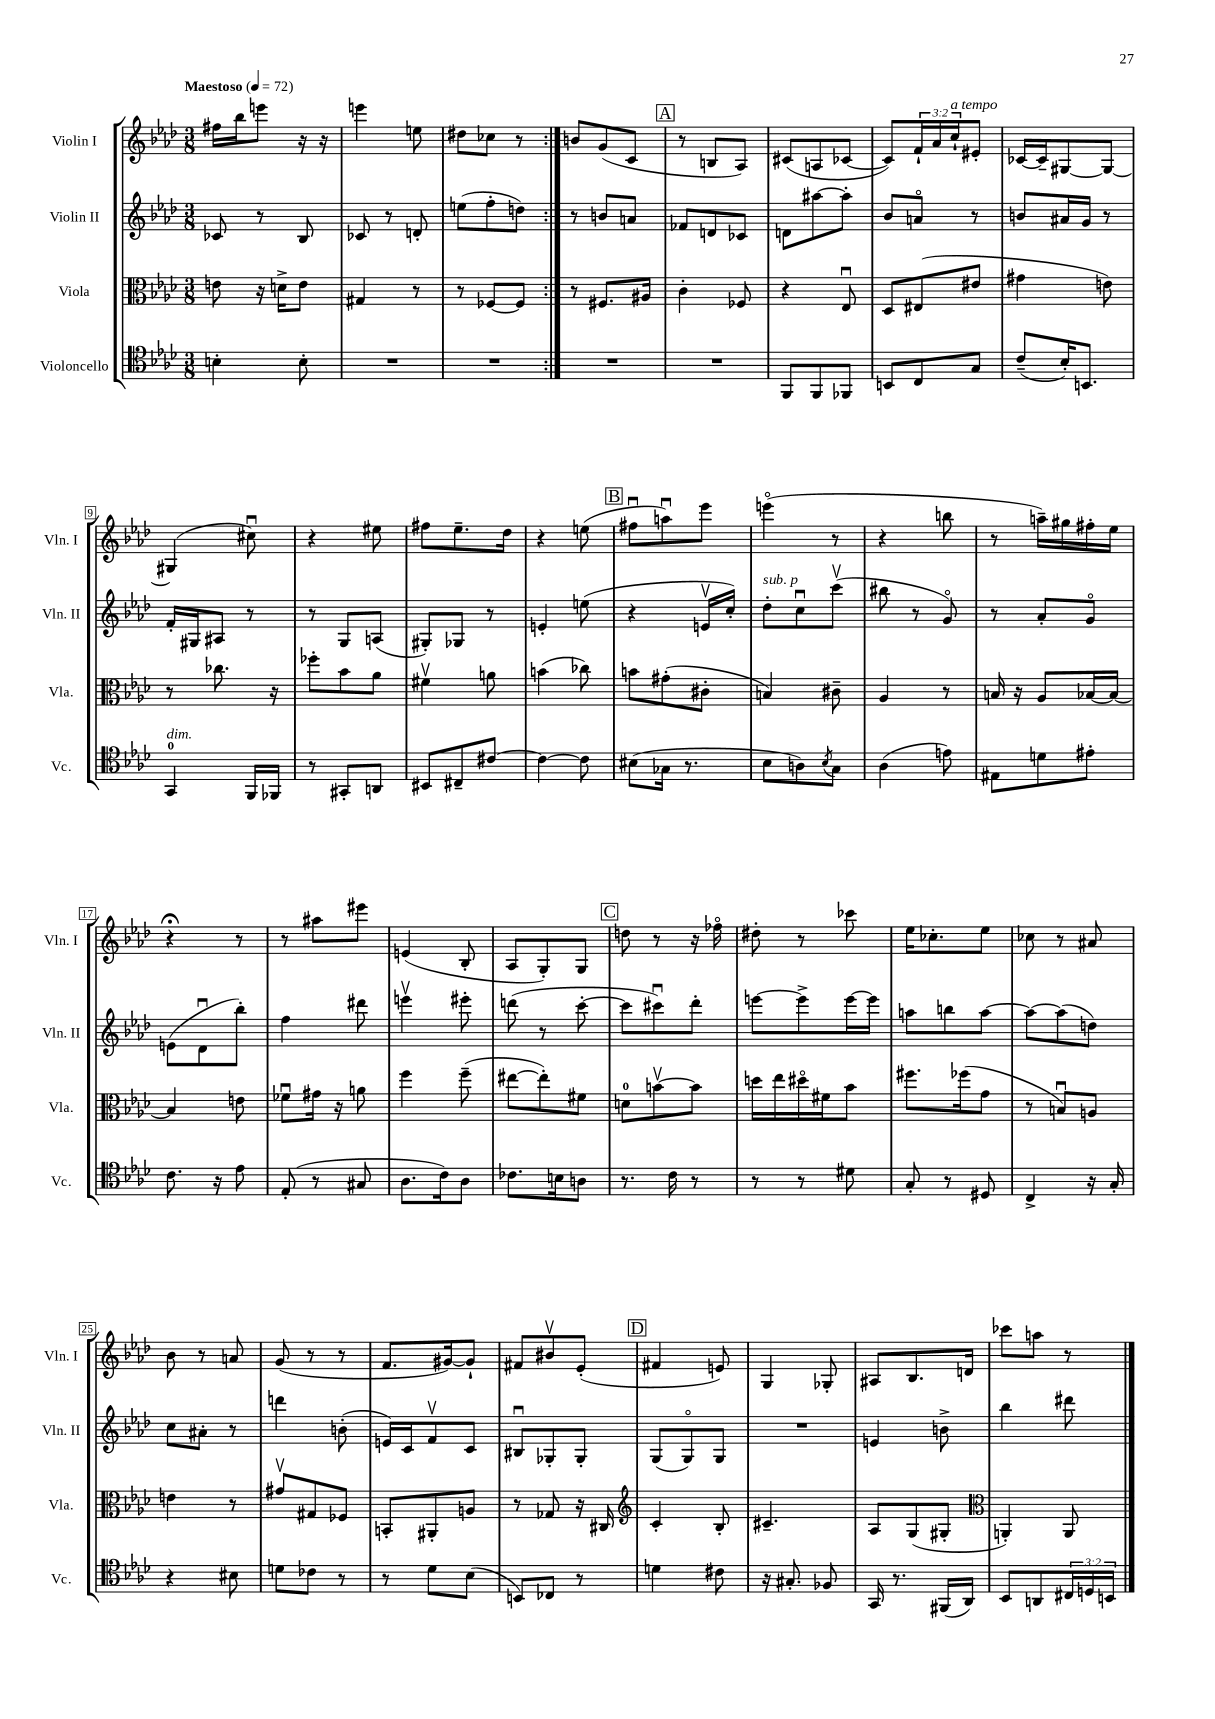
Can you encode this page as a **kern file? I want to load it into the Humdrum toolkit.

**kern	**kern	**kern	**kern
*part4	*part3	*part2	*part1
*staff4	*staff3	*staff2	*staff1
*I"Violoncello	*I"Viola	*I"Violin II	*I"Violin I
*I'Vc.	*I'Vla.	*I'Vln. II	*I'Vln. I
*clefC4	*clefC3	*clefG2	*clefG2
*k[b-e-a-d-]	*k[b-e-a-d-]	*k[b-e-a-d-]	*k[b-e-a-d-]
*M3/8	*M3/8	*M3/8	*M3/8
*MM72	*MM72	*MM72	*MM72
=1	=1	=1	=1
!	!	!	!LO:TX:a:B:t=Maestoso
4Bn'\	8en\	8c-X/	16ff#X\LL
.	.	.	16bb-\J
.	16r	8r	8eeen\J
.	16dn^\KL	.	.
8B'\	8e\J	8B-/	16r
.	.	.	16r
=2	=2	=2	=2
4.r	4G#X/	8c-X/	4eeen\
.	.	8r	.
.	8r	8dn'/	8een\
=3	=3	=3	=3
4.r	8r	(8een\L	8dd#X\L
.	[8F-X/L	8ff'\	8cc-X\J
.	8F-/J]	8ddn\J)	8r
=4:|!	=4:|!	=4:|!	=4:|!
4.r	8r	8r	8bn/L
.	8.F#X/L	8bn/L	(8g/
.	.	8an/J	8c/J
.	16A#X/Jk	.	.
!!LO:REH:place=s1:t=A
=5	=5	=5	=5
4.r	4c'\	8f-X/L	8r
.	.	8dn/	8Bn/L
.	8F-X/	8c-X/J	8A-/J)
=6	=6	=6	=6
8FF/L	4r	8dn\L	(8c#X/L
8FF/	.	[8aa#X\	8An/
8FF-X/J	8E-u/	8aa#'\J]	[8c-X/J
=7	=7	=7	=7
8BBn/L	8D-/L	8b-/L	8c-/L])
8C/	(8E#X/	8an/J	24f`/L
.	.	.	24a-/
!	!	!	!LO:TX:a:i:t=a tempo
.	.	.	24cc`/J
8G/J	8e#X/J	8r	8e#X'/J
=8	=8	=8	=8
(8c~/L	4g#X\	8bn/L	[16c-X/LL
.	.	.	16c-~/J]
16B-'/K)	.	16a#X/L	[8G#X/
8.BBn/J	.	16g/JJ	.
.	8en\)	8r	8G#/J_
!!LO:LB:g=z
=9	=9	=9	=9
!LO:TX:a:i:t=dim.	!	!	!
4GG/	8r	16f'/LL	(4G#X/]
.	.	16G#X/J	.
.	8.cc-X\	8A#X/J	.
16FF/LL	.	8r	8cc#Xu\)
16FF-X/JJ	16r	.	.
=10	=10	=10	=10
8r	8ff-X'\L	8r	4r
8GG#X'/L	8b-\	8G/L	.
8AAn/J	8a-\J	(8An/J	8ee#X\
=11	=11	=11	=11
8BB#X/L	4f#Xv\	8G#X'/L)	8ff#X\L
8C#X~/	.	8G-X/J	8.ee-~\
[8c#X/J	8an\	8r	.
.	.	.	16dd-\Jk
=12	=12	=12	=12
4c#\_	(4bn\	4en'/	4r
8c#\]	8cc-X\)	(8een\	(8een\
!!LO:REH:place=s1:t=B
=13	=13	=13	=13
(8B#X\L	8bn\L	4r	8ff#Xu\L
16G-X\Jk	(8g#X'\	.	8aanu\)
8.r	.	.	.
.	8c#X'\J	16env/LL	8eee-\J
.	.	16cc'/JJ)	.
=14	=14	=14	=14
!	!	!LO:TX:a:i:t=sub. p	!
8B-\L	4Bn/)	8dd-'\L	(4eeen\
8An\)	.	8ccu\	.
8qB-/	.	.	.
8G\J	8c#X~\	(8cccv\J	8r
=15	=15	=15	=15
(4A-\	4A-/	8bb#X\	4r
.	.	8r	.
8en\)	8r	8g/)	8bbn\
=16	=16	=16	=16
8E#X\L	16Bn/	8r	8r
.	16r	.	.
8dn\	8A-/L	8a-'/L	16aan~\LL)
.	.	.	16gg#X\
8e#X'\J	[16B-X/L	8g/J	16ff#X'\
.	16B-/JJ_	.	16ee-\JJ
!!LO:LB:g=z
=17	=17	=17	=17
8.c\	4B-/]	(8en\L	4r;<
.	.	8d-u\	.
16r	.	.	.
8e-\	8en\	8bb-'\J)	8r
=18	=18	=18	=18
(8E-'/	8f-Xu\L	4ff\	8r
8r	16g#X\Jk	.	8aa#X\L
.	16r	.	.
8G#X/	8an\	8ddd#X\	8eee#X\J
=19	=19	=19	=19
8.A-\L	4ff\	4eeenv\	(4en/
16c\k)	.	.	.
8A-\J	(8ff~\	8eee#X'\	8B-'/
=20	=20	=20	=20
8.c-X\L	[8ee#X\L	(8dddn\	8A-/L
.	8ee#'\])	8r	8G'/)
16Bn\k	.	.	.
8An\J	8f#X\J	[8ccc'\	8G/J
!!LO:REH:place=s1:t=C
=21	=21	=21	=21
8.r	8dn\L	8ccc\L]	8ddn\
.	[8bnv\	8ccc#Xu\)	8r
16c\	.	.	.
8r	8b\J]	8ddd-'\J	16r
.	.	.	16ff-X\
=22	=22	=22	=22
8r	16ddn\LL	[8eeen\L	8dd#X'\
.	16ee-\	.	.
8r	16dd#X\	8eee^\]	8r
.	16f#X\J	.	.
8d#X\	8b-\J	[16eee\L	8ccc-X\
.	.	16eee\JJ]	.
=23	=23	=23	=23
8G'/	8.ff#X\L	8aan\L	16ee-\KL
.	.	.	8.cc-X'\
8r	.	8bbn\	.
.	(16ff-X\k	.	.
8D#X/	8g\J	[8aa\J	8ee-\J
=24	=24	=24	=24
4C^/	8r	8aa\L_	8cc-X\
.	8Bnu/L)	(8aa\]	8r
16r	8An/J	8ddn\J)	8a#X/
16G'/	.	.	.
!!LO:LB:g=z
=25	=25	=25	=25
4r	4en\	8cc\L	8b-\
.	.	8a#X'\J	8r
8B#X\	8r	8r	8an/
=26	=26	=26	=26
8dn\L	8g#Xv/L	4dddn\	(8g/
8c-X\J	8G#X/	.	8r
8r	8F-X/J	(8bn'\	8r
=27	=27	=27	=27
8r	8BBn'/L	16en/LL)	8.f/L
.	.	16c/J	.
8d-\L	8AA#X'/	8fv/	.
.	.	.	[16g#X/k)
(8B-\J	8An/J	8c/J	8g#`/J]
=28	=28	=28	=28
8BBn/L)	8r	8B#Xu/L	8f#X/L
8C-X/J	8G-X/	8G-X'/	8b#Xv/
8r	16r	8G-'/J	(8e-'/J
.	16C#X/	.	.
!!LO:REH:place=s1:t=D
=29	=29	=29	=29
*	*clefG2	*	*
4dn\	4c'/	(8G/L	4f#X/
.	.	8G/)	.
8c#X\	8B-'/	8G/J	8en/)
=30	=30	=30	=30
16r	4.c#X~/	4.r	4G/
8.G#X'/	.	.	.
8F-X/	.	.	8G-X'/
=31	=31	=31	=31
16GG/	8A-/L	4en/	8A#X/L
8.r	.	.	.
.	(8G/	.	8.B-/
(16FF#X/LL	8G#X'/J	8bn^\	.
16AA-/JJ)	.	.	16dn/Jk
=32	=32	=32	=32
*	*clefC3	*	*
8BB-/L	4AAn'/)	4bb-\	8ccc-X\L
8AAn/	.	.	8aan\J
24C#X/L	8AA/	8ddd#X\	8r
24Dn/	.	.	.
24BBn/JJ	.	.	.
==	==	==	==
*-	*-	*-	*-
